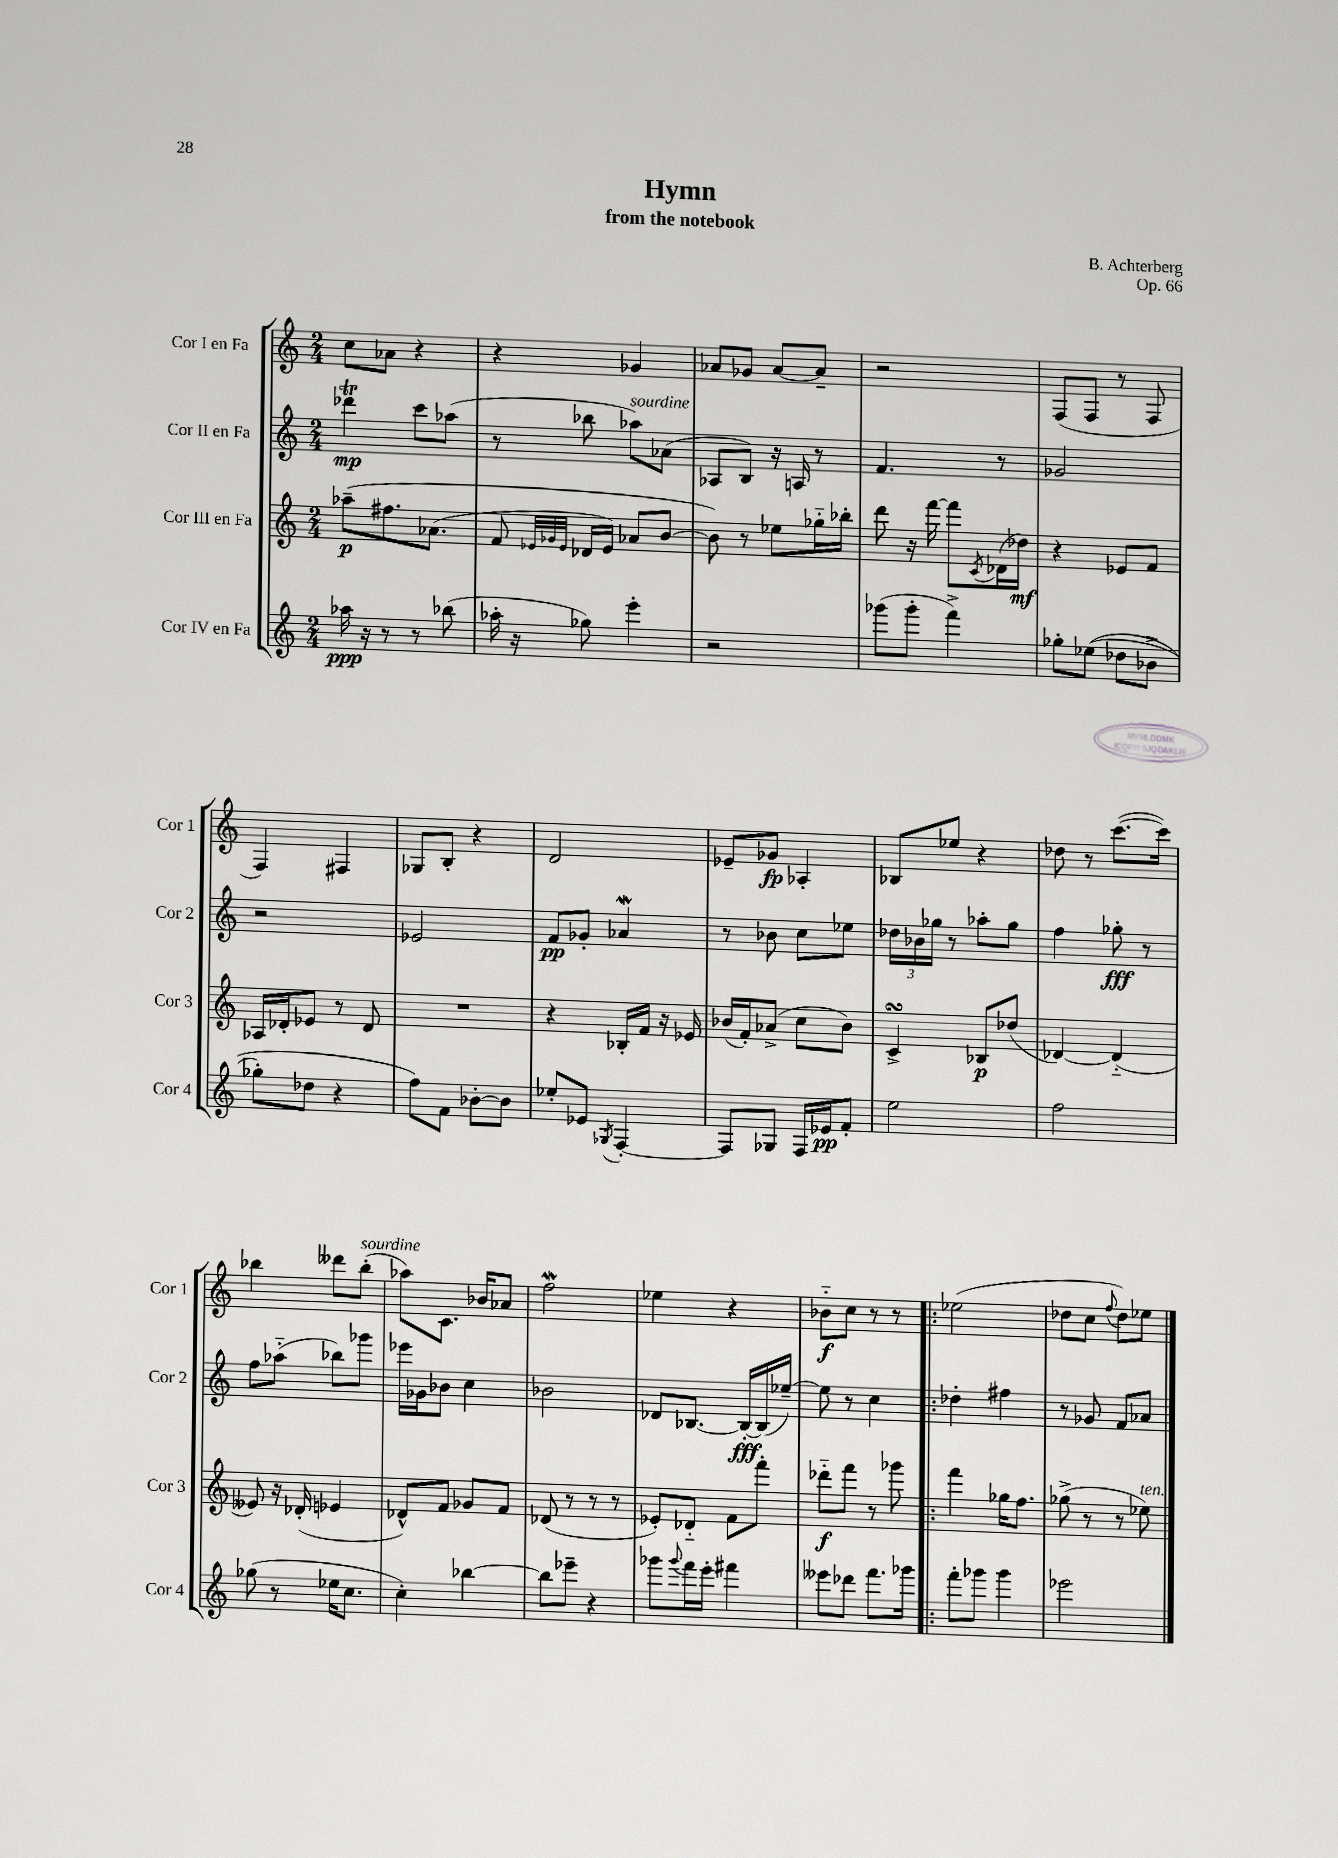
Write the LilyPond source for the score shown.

\header { title = "Hymn" composer = "B. Achterberg" subtitle = "from the notebook" opus = "Op. 66" }
<<
\new StaffGroup <<
\new Staff = "s0" \with { instrumentName = "Cor I en Fa" shortInstrumentName = "Cor 1" } {
    \clef treble \key c \major \numericTimeSignature \time 2/4
    c''8 aes'8 r4 |
    r4 ges'4 |
    aes'8 ges'8 aes'8~ aes'8-- |
    r2 |
    f8( f8 r8 f8 |
    f4) fis4 |
    ges8 b8-. r4 |
    d'2 |
    ees'8-- ges'8\fp aes4-. |
    bes8 ees''8 r4 |
    des''8 r8 c'''8.~( c'''16) |
    bes''4 deses'''8 bes''8-.^\markup { \italic "sourdine" }( |
    aes''8) c'8. bes'16 aes'8 |
    f''2\mordent |
    ees''4 r4 |
    bes'8-_\f c''8 r8 r8 |
    \bar ".|:" ees''2( |
    des''8 c''8 \appoggiatura { f''8 } des''8) ees''8 \bar "|." |
}
\new Staff = "s1" \with { instrumentName = "Cor II en Fa" shortInstrumentName = "Cor 2" } {
    \clef treble \key c \major \numericTimeSignature \time 2/4
    des'''4\trill\mp c'''8 aes''8( |
    r8 bes''8 aes''8^\markup { \italic "sourdine" }) aes'8( |
    aes8 b8) r16 a16 r8 |
    f'4. r8 |
    ges'2 |
    r2 |
    ees'2 |
    f'8\pp ges'8-. aes'4\mordent |
    r8 bes'8 c''8 ees''8 |
    \tuplet 3/2 { des''16 bes'16 ges''16 } r8 aes''8-. ges''8 |
    f''4 ges''8-.\fff r8 |
    f''8 aes''8-_( bes''8) ges'''8 |
    ees'''16 ges'16 bes'8 c''4 |
    bes'2 |
    des'8 bes8.~ bes16~-.\fff bes16( ees''16~--) |
    ees''8 r8 c''4 |
    \bar ".|:" des''4-. fis''4 |
    r8 ges'8 f'8 aes'8 \bar "|." |
}
\new Staff = "s2" \with { instrumentName = "Cor III en Fa" shortInstrumentName = "Cor 3" } {
    \clef treble \key c \major \numericTimeSignature \time 2/4
    aes''8--\p\( fis''8. aes'8.( |
    f'8 \grace { ees'32 ges'32 ees'32 } des'16 ees'16) aes'8 b'8~ |
    b'8\) r8 ees''8 ges''16-_ bes''16-. |
    d'''8 r16 f'''16~ f'''8 \acciaccatura { c'8 } des'16( des''16\mf) |
    r4 ees'8 f'8 |
    aes16 des'16-. ees'8 r8 des'8 |
    R2 |
    r4 bes16-. f'16 r16 ees'16 |
    bes'16( f'16-.) aes'8->( c''8 bes'8) |
    c'4->\turn bes8\p des''8( |
    des'4~) des'4-_( |
    eeses'8) r16 des'16-.( ees'4 |
    des'8-^) f'8 ges'8 f'8 |
    des'8( r8 r8 r8 |
    ees'8-.) des'8-_ f'8 f'''8-. |
    des'''8-_\f f'''8 r8 ges'''8 |
    \bar ".|:" f'''4 ges''16 f''8. |
    ges''8->( r8 r8 ees''8^\markup { \italic "ten." }) \bar "|." |
}
\new Staff = "s3" \with { instrumentName = "Cor IV en Fa" shortInstrumentName = "Cor 4" } {
    \clef treble \key c \major \numericTimeSignature \time 2/4
    aes''16\ppp r16 r8 r8 bes''8( |
    aes''16-. r16 ges''8) e'''4-. |
    r2 |
    ges'''8( ges'''8-. f'''4->) |
    ges''8-. ees''8(\( des''8 bes'8-> |
    ges''8-.) des''8 r4 |
    f''8\) f'8 bes'8~-. bes'8 |
    ees''8-. ees'8 \acciaccatura { ges8 } f4~-. |
    f8 ges8 f16 ees'16\pp f'8-. |
    e''2 |
    f''2 |
    ges''8( r8 ees''16 c''8. |
    c''4-.) bes''4~ |
    bes''8 ees'''8-- r4 |
    ges'''8 \appoggiatura { ges'''8 } f'''16 e'''16-. fis'''4 |
    eeses'''8 des'''8 f'''8. ges'''16 |
    \bar ".|:" f'''8-. ges'''8 ges'''4 |
    ees'''2 \bar "|." |
}
>>
>>
\layout { \context { \Score \remove "Bar_number_engraver" } }
